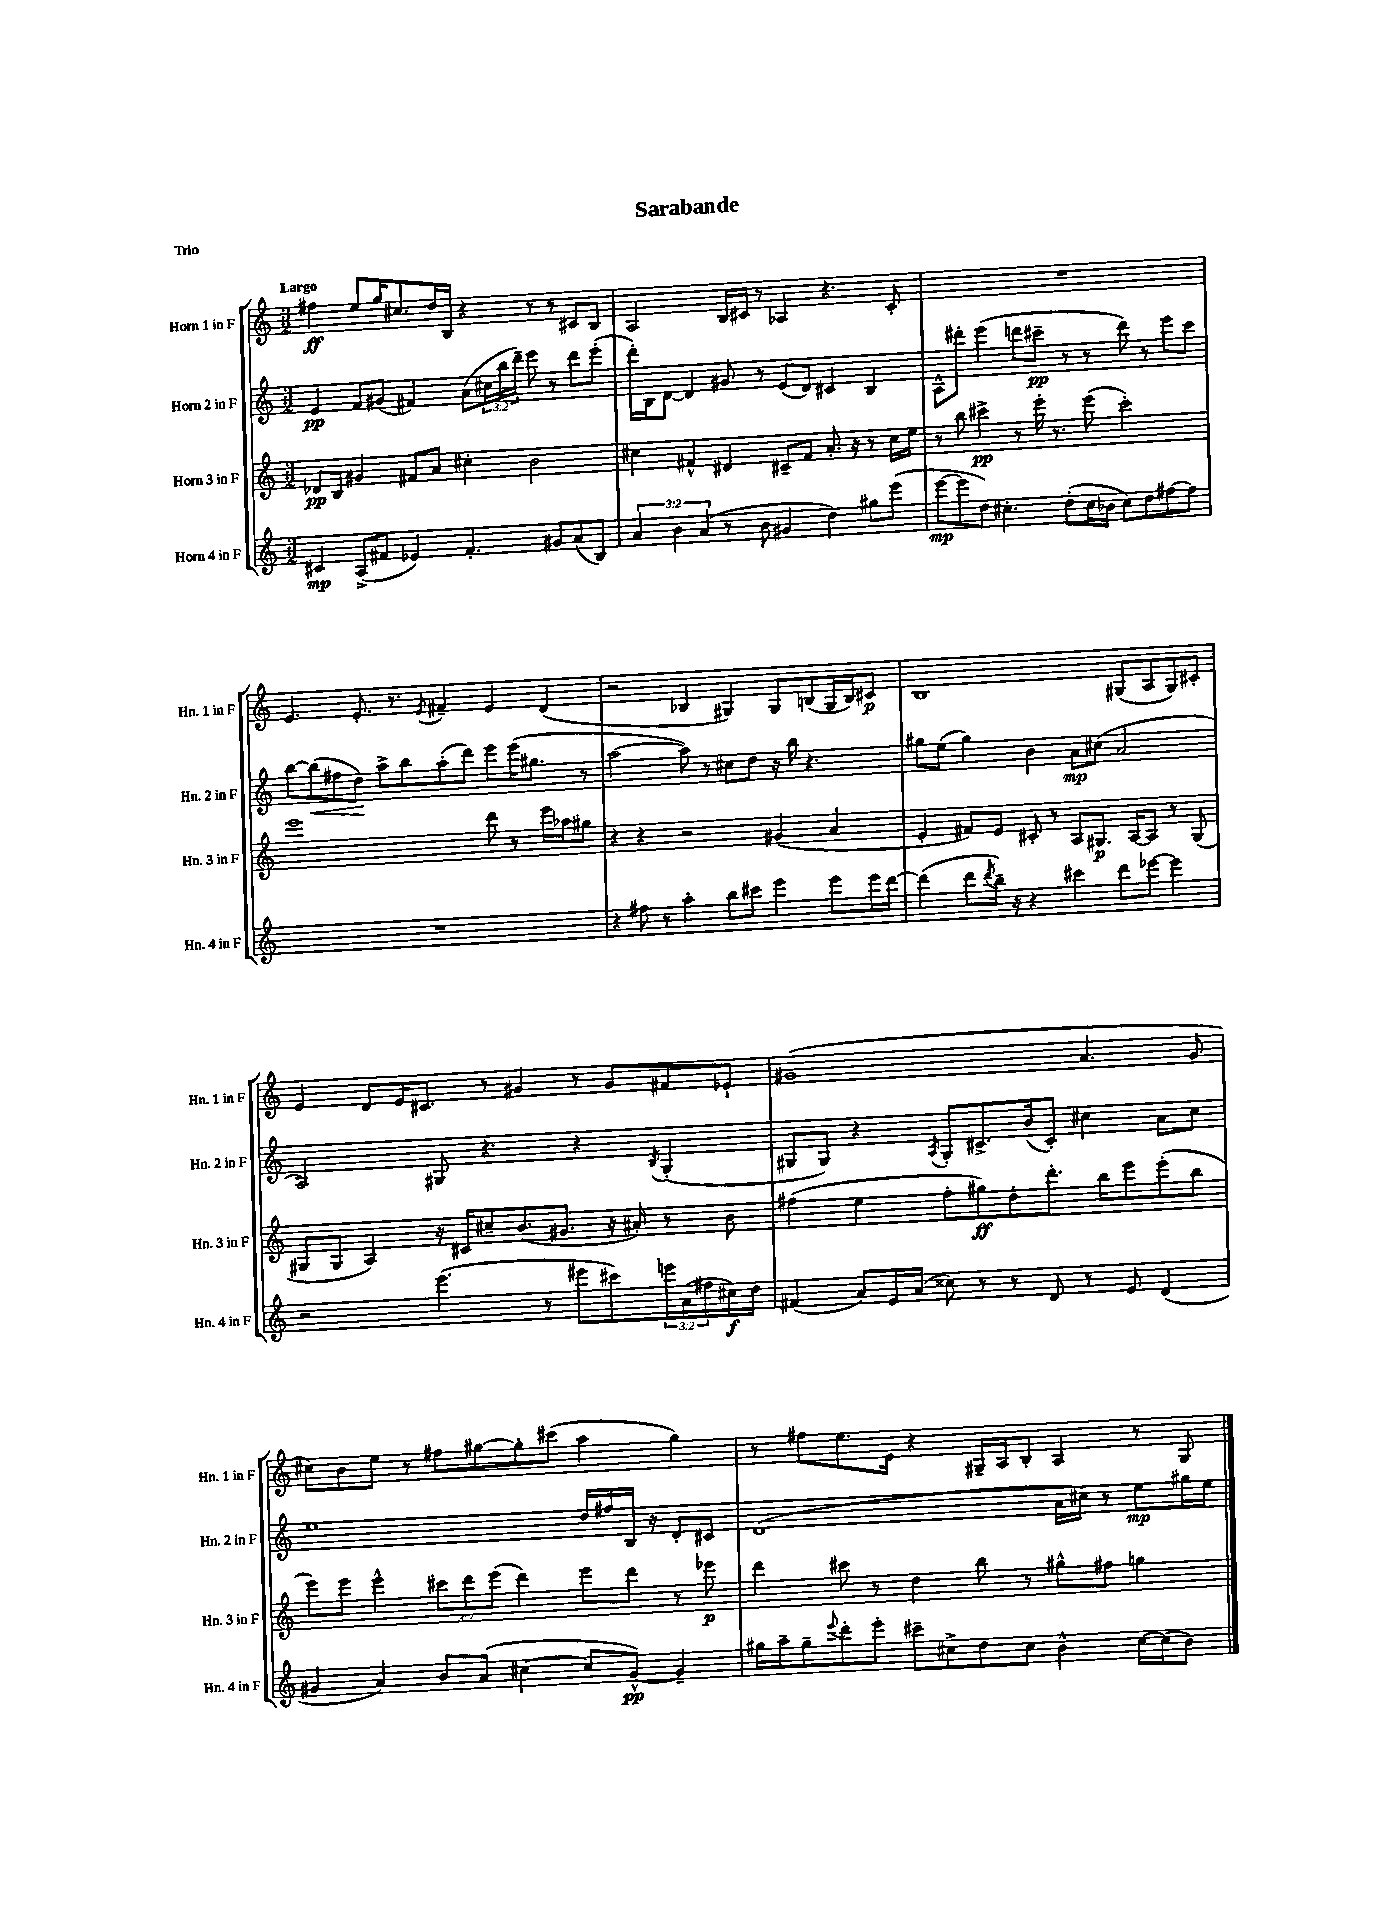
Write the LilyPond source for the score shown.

\header { title = "Sarabande" piece = "Trio" }
<<
\new StaffGroup <<
\new Staff = "s0" \with { instrumentName = "Horn 1 in F" shortInstrumentName = "Hn. 1 in F" } {
    \clef treble \key c \major \numericTimeSignature \time 3/2 \tempo "Largo"
    fis''4\ff e''8 g''16 cis''8. d''16 b16 r4 r8 r8 cis'8 b8 |
    a2 b16 cis'16 r8 aes4 r4. cis'8-. |
    R1. |
    e'4. e'8.-. r8. \acciaccatura { e'8 } fis'4-- e'4 d'4( |
    r2 bes4 gis4) gis8 b8( gis16 b16) cis'8\p |
    b1 gis8( a8 gis8) cis'8-. |
    e'4 d'8 e'16 cis'8. r8 gis'4 r8 gis'8 fis'8 ees'8-! |
    gis'1( a'4. gis'8 |
    cis''8) b'8 e''8 r8 fis''8 gis''8~ gis''8-. cis'''8( a''4 gis''4) |
    r8 fis''8 e''8. e'16 r4 gis16-- a16 b8-. a4 r8 gis8 \bar "|." |
}
\new Staff = "s1" \with { instrumentName = "Horn 2 in F" shortInstrumentName = "Hn. 2 in F" } {
    \clef treble \key c \major \numericTimeSignature \time 3/2 \override Staff.TupletNumber.text = #tuplet-number::calc-fraction-text
    e'4\pp f'8 gis'8( fis'4) a'8( \tuplet 3/2 { cis''16 b''16 d'''16--) } e'''8 r8 d'''8 e'''8-.( |
    d'''16-.) b16 d'8~ d'4 gis'8 r8 e'8( d'8) cis'4 b4 |
    a8-^ dis'''8-. e'''4( d'''8 cis'''8--\pp r8 r8 d'''8) r8 e'''8 cis'''8 |
    b''8~ b''8\<( fis''8 d''8\!) a''8-> b''8 a''8-.( d'''8) e'''8 e'''16( gis''8. r8 |
    a''2~ a''8) r8 cis''8 d''8 r16 b''16 r4. |
    gis''8 e''8( gis''4) b'4 a'8\mp cis''8( a'2 |
    a2) gis8 r4. r4 \acciaccatura { b8 } gis4-.( |
    gis8 gis8) r4 \acciaccatura { a8 } gis8-. cis'8.-> b'16( cis'8-.) cis''4 a'8 cis''8 |
    e''1 d''16 fis''16 b16 r16 d'8-. cis'8 |
    d'1( a'16 cis''16) r8 e''8\mp gis''16 e''16 \bar "|." |
}
\new Staff = "s2" \with { instrumentName = "Horn 3 in F" shortInstrumentName = "Hn. 3 in F" } {
    \clef treble \key c \major \numericTimeSignature \time 3/2 \override Staff.TupletNumber.text = #tuplet-number::calc-fraction-text
    des'8\pp b8 gis'4 fis'8 a'8 cis''4-. b'2 |
    cis''4 fis'4-^ dis'4 cis'8-- fis'8 a'8.-. r16 r8 cis''16 e''16 |
    r8 b''8 cis'''4->\pp r8 e'''16-. r8. e'''8( cis'''2-.) |
    e'''1 d'''8 r8 e'''16 aes''16 gis''8 |
    r4 r4 r2 gis'4( a'4 |
    e'4-. fis'8) e'8 cis'8-. r8 a8 gis8.\p a16~ a8 r8 gis8( |
    gis8 gis8 a4) r16 cis'16 cis''8-- b'8.( gis'8. r16 ais'16-.) r8 b'8 |
    fis''4( e''4 fis''8-. gis''8\ff) d''8-. d'''8.-. b''16 e'''8 e'''8-.( b''8 |
    e'''8) e'''8 e'''4-^ \tuplet 3/2 { cis'''8 d'''8 e'''8( } d'''4) e'''8 d'''8 r8 ees'''8\p |
    d'''4 cis'''8 r8 d''4 b''8 r8 gis''8-^ fis''8 g''4 \bar "|." |
}
\new Staff = "s3" \with { instrumentName = "Horn 4 in F" shortInstrumentName = "Hn. 4 in F" } {
    \clef treble \key c \major \numericTimeSignature \time 3/2 \override Staff.TupletNumber.text = #tuplet-number::calc-fraction-text
    cis'4\mp a8->( fis'8 ees'4) fis'4.-. gis'8 a'8( b8) |
    \tuplet 3/2 { a'4 b'4 a'4( } r8 b'8 gis'4 d''4) gis''8 e'''8( |
    e'''8~\mp e'''8 d''8) cis''4.-. d''8-.( cis''16 bes'16 cis''8) d''8 fis''8~ fis''8 |
    R1. |
    r4 fis''8 r8 a''4-. b''8 cis'''8 e'''4 e'''8 e'''16 d'''16~ |
    d'''4( d'''8 \acciaccatura { d'''8 } b''16--) r16 r4 cis'''4 d'''8 ees'''8~ ees'''4 |
    r2 e'''4.( r8 eis'''8 cis'''8) \tuplet 3/2 { e'''16 a'16( fis''16 } cis''16\f) d''16 |
    fis'4( a'8) e'16 a'16( cisis''8) r8 r8 d'8 r8 e'8 d'4( |
    gis'4 a'4) b'8 a'8( cis''4~ cis''8 gis'8~-^\pp) gis'4-- |
    gis''16 a''16-- gis''8-- \appoggiatura { e'''8 } d'''8-. e'''8-. cis'''8-- cis''8-> d''8 cis''8 b'4-^ cis''16~ cis''16( b'8) \bar "|." |
}
>>
>>
\layout { \context { \Score \remove "Bar_number_engraver" } }
